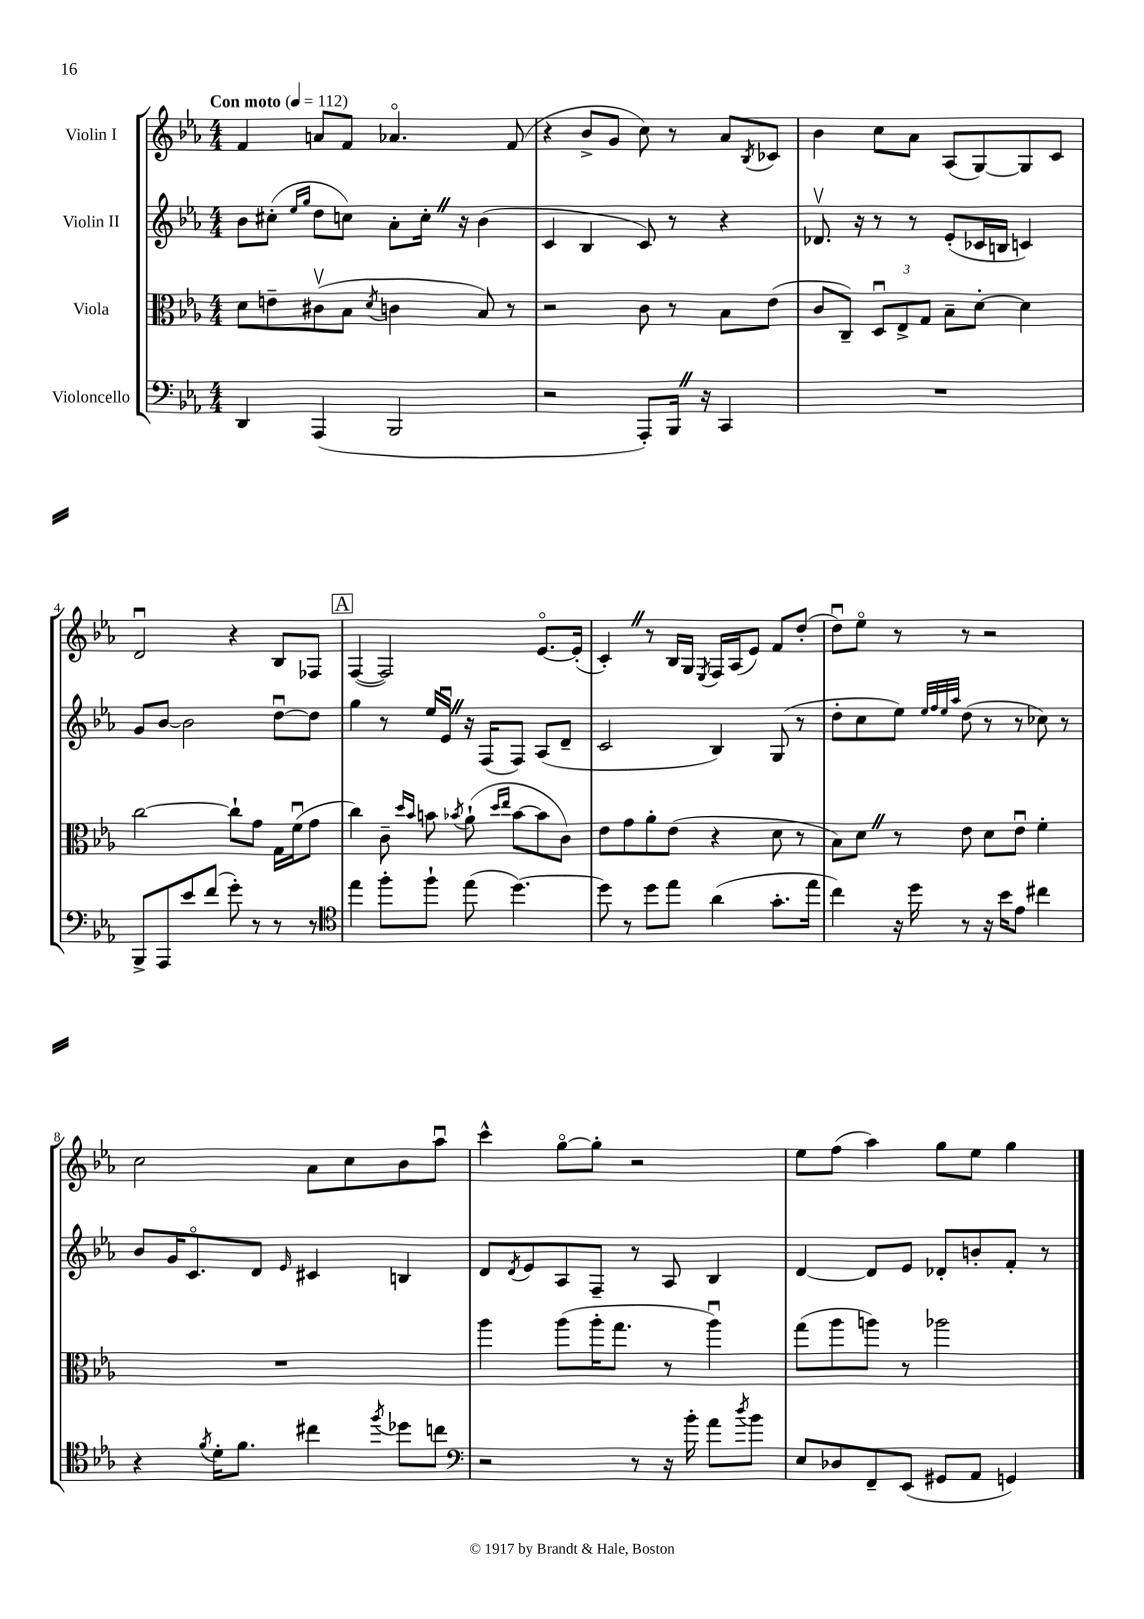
<<
\new StaffGroup <<
\new Staff = "s0" \with { instrumentName = "Violin I" } {
    \clef treble \key ees \major \numericTimeSignature \time 4/4 \tempo "Con moto" 4 = 112
    f'4 a'8 f'8 aes'4.\flageolet f'8( |
    r4 bes'8-> g'8 c''8) r8 aes'8 \acciaccatura { bes8 } ces'8 |
    bes'4 c''8 aes'8 aes8( g8~) g8 c'8 |
    d'2\downbow r4 bes8 fes8 |
    \mark \markup { \box "A" } f4~( f2) ees'8.~\flageolet ees'16-.( |
    c'4-.) \once \override BreathingSign.text = \markup { \musicglyph "scripts.caesura.straight" } \breathe r8 bes16 g16 \acciaccatura { ees8 } f16 aes16( ees'8) f'8 d''8-.( |
    d''8\downbow) ees''8\flageolet r8 r8 r2 |
    c''2 aes'8 c''8 bes'8 aes''8\downbow |
    c'''4-^ g''8~\flageolet g''8-. r2 |
    ees''8 f''8( aes''4) g''8 ees''8 g''4 \bar "|." |
}
\new Staff = "s1" \with { instrumentName = "Violin II" } {
    \clef treble \key ees \major \numericTimeSignature \time 4/4
    bes'8 cis''8-.( \grace { ees''16 g''16 } d''8 c''8) aes'8-. c''16-. \once \override BreathingSign.text = \markup { \musicglyph "scripts.caesura.straight" } \breathe r16 bes'4( |
    c'4 bes4 c'8) r8 r4 |
    des'8.\upbow r16 r8 r8 ees'8-.( ces'16 b16 c'4) |
    g'8 bes'8~ bes'2 d''8~\downbow d''8 |
    \mark \markup { \box "A" } g''4 r8 ees''16 ees'16\downbow \once \override BreathingSign.text = \markup { \musicglyph "scripts.caesura.straight" } \breathe r16 f16( f8) aes8( d'8-- |
    c'2 bes4) g8( r8 |
    d''8-. c''8 ees''8) \grace { ees''32 f''32 ees''32 aes''32 } d''8( r8 r8 ces''8) r8 |
    bes'8 g'16 c'8.\flageolet d'8 \grace { ees'16 } cis'4 b4 |
    d'8 \acciaccatura { d'8 } ees'8 aes8 f8-- r8 aes8 bes4 |
    d'4~ d'8 ees'8 des'8-. b'8-. f'8-. r8 \bar "|." |
}
\new Staff = "s2" \with { instrumentName = "Viola" } {
    \clef alto \key ees \major \numericTimeSignature \time 4/4
    d'8 e'8-- cis'8\upbow( bes8 \acciaccatura { d'8 } c'4 bes8) r8 |
    r2 c'8 r8 bes8 ees'8( |
    c'8 c8--) \tuplet 3/2 { d8\downbow ees8-> g8 } bes8-- d'8~-. d'4 |
    c''2~ c''8-! g'8 g16 f'16\downbow( g'8 |
    \mark \markup { \box "A" } c''4) c'8-- \grace { d''16 bes'16 } b'8 \acciaccatura { bes'8 } aes'8-!( \grace { d''16 ees''16 } bes'8~ bes'8 c'8) |
    ees'8 g'8 aes'8-. ees'8( r4 d'8 r8 |
    bes8) d'8 \once \override BreathingSign.text = \markup { \musicglyph "scripts.caesura.straight" } \breathe r8 ees'8 d'8 ees'8\downbow f'4-. |
    R1 |
    aes''4 aes''8( aes''16-. g''8. r8 aes''4\downbow) |
    g''8( aes''8 a''8) r8 aes''2 \bar "|." |
}
\new Staff = "s3" \with { instrumentName = "Violoncello" } {
    \clef bass \key ees \major \numericTimeSignature \time 4/4
    d,4 aes,,4( bes,,2 |
    r2 aes,,8-.) bes,,16 \once \override BreathingSign.text = \markup { \musicglyph "scripts.caesura.straight" } \breathe r16 c,4 |
    R1 |
    bes,,8-> aes,,8 ees'8 f'8( g'8-.) r8 r8 r8 |
    \mark \markup { \box "A" } \clef tenor ees''4 f''8-. f''8-! ees''8( d''4.~) |
    d''8 r8 d''8 ees''8 aes'4( g'8.-. ees''16 |
    c''4) r16 d''16 r8 r16 bes'16 ees'8 cis''4 |
    r4 \acciaccatura { f'8 } d'16-. f'8. cis''4 \acciaccatura { f''8 } des''8 c''8 |
    \clef bass r2 r8 r16 bes'16-. aes'8 \acciaccatura { d''8 } bes'8 |
    ees8 des8 f,8-- ees,8( gis,8 aes,8 g,4) \bar "|." |
}
>>
>>
